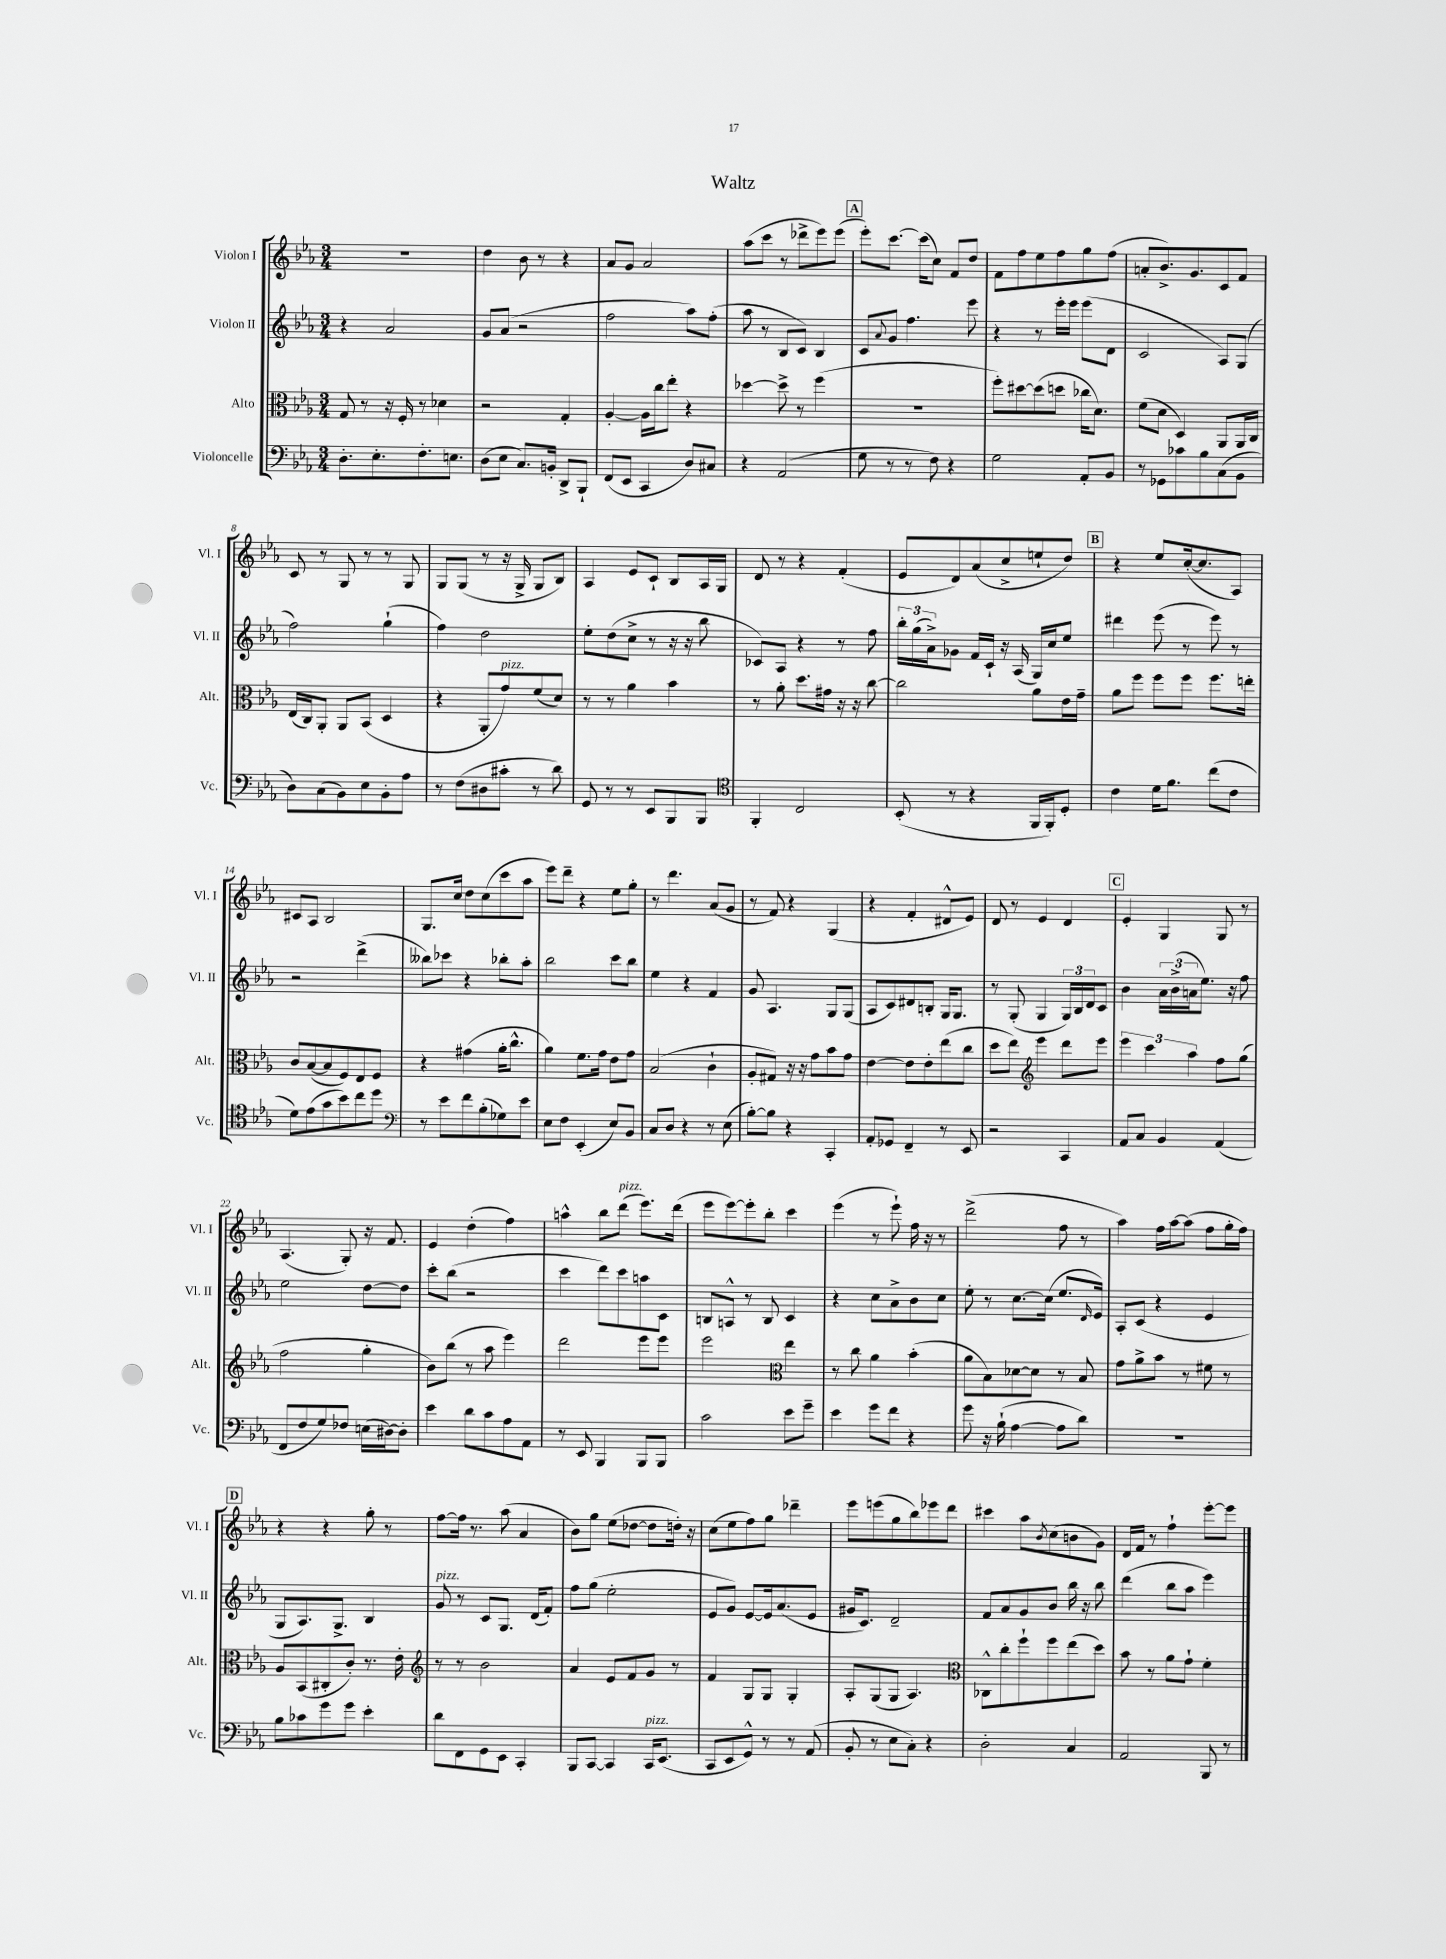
\header { title = "Waltz" }
<<
\new StaffGroup <<
\new Staff = "s0" \with { instrumentName = "Violon I" shortInstrumentName = "Vl. I" } {
    \clef treble \key ees \major \numericTimeSignature \time 3/4
    R2. |
    d''4 bes'8 r8 r4 |
    aes'8 g'8 aes'2 |
    aes''8( c'''8 r8 des'''8-> ees'''8) ees'''8( |
    \mark \markup { \box "A" } ees'''8-.) c'''8.~ c'''16( c''8) f'8 d''8 |
    f'8 f''8 ees''8 f''8 g''8 f''8( |
    a'8-. bes'8.->) g'8. c'8 f'8 |
    c'8 r8 g8 r8 r8 g8 |
    g8 g8( r8 r16 g16-> g8 bes8) |
    aes4 ees'8 c'8-! bes8 aes16 g16 |
    d'8 r8 r4 f'4-.( |
    ees'8 d'8) aes'8( c''8-> e''8-! d''8) |
    \mark \markup { \box "B" } r4 ees''8 c''16~-.( c''8. aes8) |
    cis'8 aes8 bes2 |
    g8. c''16 d''8 c''8( c'''8 aes''8 |
    ees'''8) d'''8-- r4 ees''8 g''8-. |
    r8 d'''4. aes'8( g'8 |
    r8 f'8) r4 g4( |
    r4 f'4-. dis'8-^ ees'8) |
    d'8 r8 ees'4 d'4 |
    \mark \markup { \box "C" } ees'4-. g4 g8 r8 |
    aes4.( g8-.) r16 f'8. |
    ees'4 d''4-.( f''4) |
    a''4-^ bes''8 d'''8^\markup { \italic "pizz." }( ees'''8.) d'''16( |
    ees'''8 ees'''8~) ees'''8-. bes''8-. c'''4 |
    ees'''4( r8 ees'''8-!) f''16 r16 r8 |
    d'''2->( f''8 r8 |
    aes''4) f''16 aes''16~ aes''8( f''8 g''16-. f''16) |
    \mark \markup { \box "D" } r4 r4 g''8-. r8 |
    f''8~ f''16 r8. aes''8( aes'4 |
    bes'8) g''8 ees''8( des''8~ des''8 d''16-.) r16 |
    c''8( ees''8 f''8) g''8 des'''4-- |
    ees'''8 e'''8( g''8 bes''8) ees'''8 d'''8 |
    cis'''4 aes''8 \acciaccatura { bes'8 } c''8( b'8 g'8) |
    d'16 f'16 r8 f''4-! ees'''8~-. ees'''8 \bar "|." |
}
\new Staff = "s1" \with { instrumentName = "Violon II" shortInstrumentName = "Vl. II" } {
    \clef treble \key ees \major \numericTimeSignature \time 3/4
    r4 aes'2 |
    g'8 aes'8( r2 |
    f''2 aes''8) f''8-.( |
    aes''8 r8 bes8 c'8) bes4 |
    \mark \markup { \box "A" } c'8 \appoggiatura { aes'8 } g'8 f''4. ees'''8 |
    r4 r8 ees'''16-. ees'''16 ees'''8( d'8 |
    c'2 aes8) g8( |
    f''2) g''4-!( |
    f''4) d''2 |
    ees''8-. d''8( c''8-> r8 r16 r16 bes''8 |
    ces'8) aes8 r4 r8 f''8 |
    \tuplet 3/2 { bes''16-. g''16( aes'16->) } ges'8 f'16 c'16-! r16 aes16( g16) c''16 ees''8 |
    \mark \markup { \box "B" } dis'''4 ees'''8( r8 ees'''8) r8 |
    r2 d'''4->( |
    beses''8) ces'''8 r4 bes''8-. aes''8-. |
    bes''2 c'''8 bes''8 |
    ees''4 r4 f'4 |
    g'8 aes4. g8 g8( |
    aes8 c'8) dis'8 b8-. g16 g8. |
    r8 g8-.( g4 \tuplet 3/2 { g16) bes16 d'16 } c'8 |
    \mark \markup { \box "C" } bes'4 \tuplet 3/2 { aes'16 bes'16->( a'16 } ees''8.) r16 f''8 |
    ees''2 d''8~ d''8 |
    c'''8-. bes''8( r2 |
    c'''4 d'''8) c'''8 a''8 c'8 |
    b8 a8-^ r8 b8 c'4 |
    r4 c''8 aes'8-> bes'8 c''8 |
    ees''8-. r8 c''8.~ c''16( ees''8. \grace { d'16 } ees'16) |
    aes8-. c'8( r4 ees'4 |
    \mark \markup { \box "D" } g8 aes8.) g8.-> bes4 |
    g'8^\markup { \italic "pizz." } r8 c'8 g8. d'16( f'8-.) |
    f''8 g''8( ees''2-. |
    ees'8 g'8) ees'8~ ees'16 aes'8.( ees'8 |
    gis'16 c'8.) d'2-- |
    f'8 aes'8 g'8 bes'8 bes''16 r16 bes''8 |
    d'''4( bes''8 aes''8 ees'''4) \bar "|." |
}
\new Staff = "s2" \with { instrumentName = "Alto" shortInstrumentName = "Alt." } {
    \clef alto \key ees \major \numericTimeSignature \time 3/4
    g8 r8 r16 f16-. r8 des'4 |
    r2 g4-. |
    aes4~-. aes16 c''16 ees''8-. r4 |
    des''4~ des''8-> r8 f''4( |
    \mark \markup { \box "A" } R2. |
    f''8-.) dis''8~ dis''8( d''8 ces''16 d'8.) |
    f'8( d'8 d4) aes,8 aes,16 c16 |
    ees16( c16) aes,8-. aes,8 bes,8( d4 |
    r4 aes,8-. g'8^\markup { \italic "pizz." }) f'8( d'8) |
    r8 r8 aes'4 bes'4 |
    r8 aes'8-. d''8. gis'16 r16 r16 c''8~ |
    c''2 aes'8 ees'16 g'16-- |
    \mark \markup { \box "B" } aes'8 f''8 f''8 f''8 f''8. e''16-. |
    c'8 bes8~( bes8 f8) ees8 f8 |
    r4 gis'4( aes'16-. c''8.-^ |
    aes'4) f'8. g'16 ees'8 g'8 |
    bes2( c'4-! |
    aes8-. gis8) r16 r16 g'8 bes'8 g'8 |
    ees'4~ ees'8 ees'8-. ees''8( c''8 |
    d''8 ees''8) \clef treble ees'''4 d'''8 ees'''8 |
    \mark \markup { \box "C" } \tuplet 3/2 { ees'''4 c'''4 aes''4 } f''8 g''8( |
    f''2 g''4-. |
    bes'8) bes''8( r8 aes''8 ees'''4) |
    d'''2 ees'''8 ees'''8 |
    ees'''2 \clef alto ees''4 |
    r8 c''8 aes'4 bes'4-.( |
    aes'8 bes8) des'8~ des'8 r8 bes8 |
    g'8 aes'8-> bes'8 r8 fis'8 r8 |
    \mark \markup { \box "D" } aes8 bes,8( cis8-. c'8-.) r8. ees'16-. |
    \clef treble r8 r8 bes'2 |
    aes'4 ees'8 f'8 g'8 r8 |
    f'4 g8 g8 g4-. |
    aes8-. g8( g8 aes4.) |
    \clef alto ces8-^ c''8-. f''8-! f''8 ees''8( d''8) |
    bes'8 r8 aes'8 g'8-! f'4-. \bar "|." |
}
\new Staff = "s3" \with { instrumentName = "Violoncelle" shortInstrumentName = "Vc." } {
    \clef bass \key ees \major \numericTimeSignature \time 3/4
    d8.-. ees8.-. f8.-. e8. |
    d8( ees8 c8.) b,16-. d,8-> bes,,8-! |
    f,8( ees,8 c,4 d8) cis8 |
    r4 aes,2( |
    \mark \markup { \box "A" } g8 r8 r8 f8) r4 |
    g2 aes,8-. bes,8 |
    r8 ges,8 ces'8 bes8 c8( bes,8 |
    d8) c8( bes,8) ees8 bes,8-. aes8 |
    r8 f8( dis8 cis'8-. r8 d'8) |
    g,8 r8 r8 ees,8 bes,,8 bes,,8 |
    \clef tenor f,4-. c2 |
    bes,8-.( r8 r4 f,16 f,16-.) d8-. |
    \mark \markup { \box "B" } c'4 d'16 f'8. c''8( c'8 |
    d'8) ees'8( g'8 bes'8) c''8 d''8 |
    \clef bass r8 ees'8 f'8 bes8-.( ges8) ees'8 |
    ees8 f8 ees,4-.( ees8) bes,8 |
    c8 d8 r4 r8 ees8( |
    bes8~-.) bes8 r4 c,4-. |
    aes,8-. ges,8 f,4-- r8 ees,8 |
    r2 c,4 |
    \mark \markup { \box "C" } aes,8 c8 bes,4 aes,4( |
    f,8 f8 g8) fes8 e16( dis16~) dis8-. |
    ees'4 d'8 c'8 aes8 aes,8 |
    r8 ees,8 bes,,4 bes,,8 bes,,8 |
    c'2 ees'8 g'8-- |
    ees'4 g'8 f'8 r4 |
    g'8 r16 bes16-!( aes4~ aes8 d'8) |
    R2. |
    \mark \markup { \box "D" } bes8 ces'8 g'8 g'8 ees'4-. |
    d'8 f,8 g,8 ees,8 c,4-. |
    bes,,8 c,8~ c,4 c,16^\markup { \italic "pizz." } ees,8.( |
    c,8 ees,8 g,8-^) r8 r8 aes,8( |
    bes,8-. r8 ees8 c8-.) r4 |
    d2-. c4 |
    aes,2 bes,,8 r8 \bar "|." |
}
>>
>>
